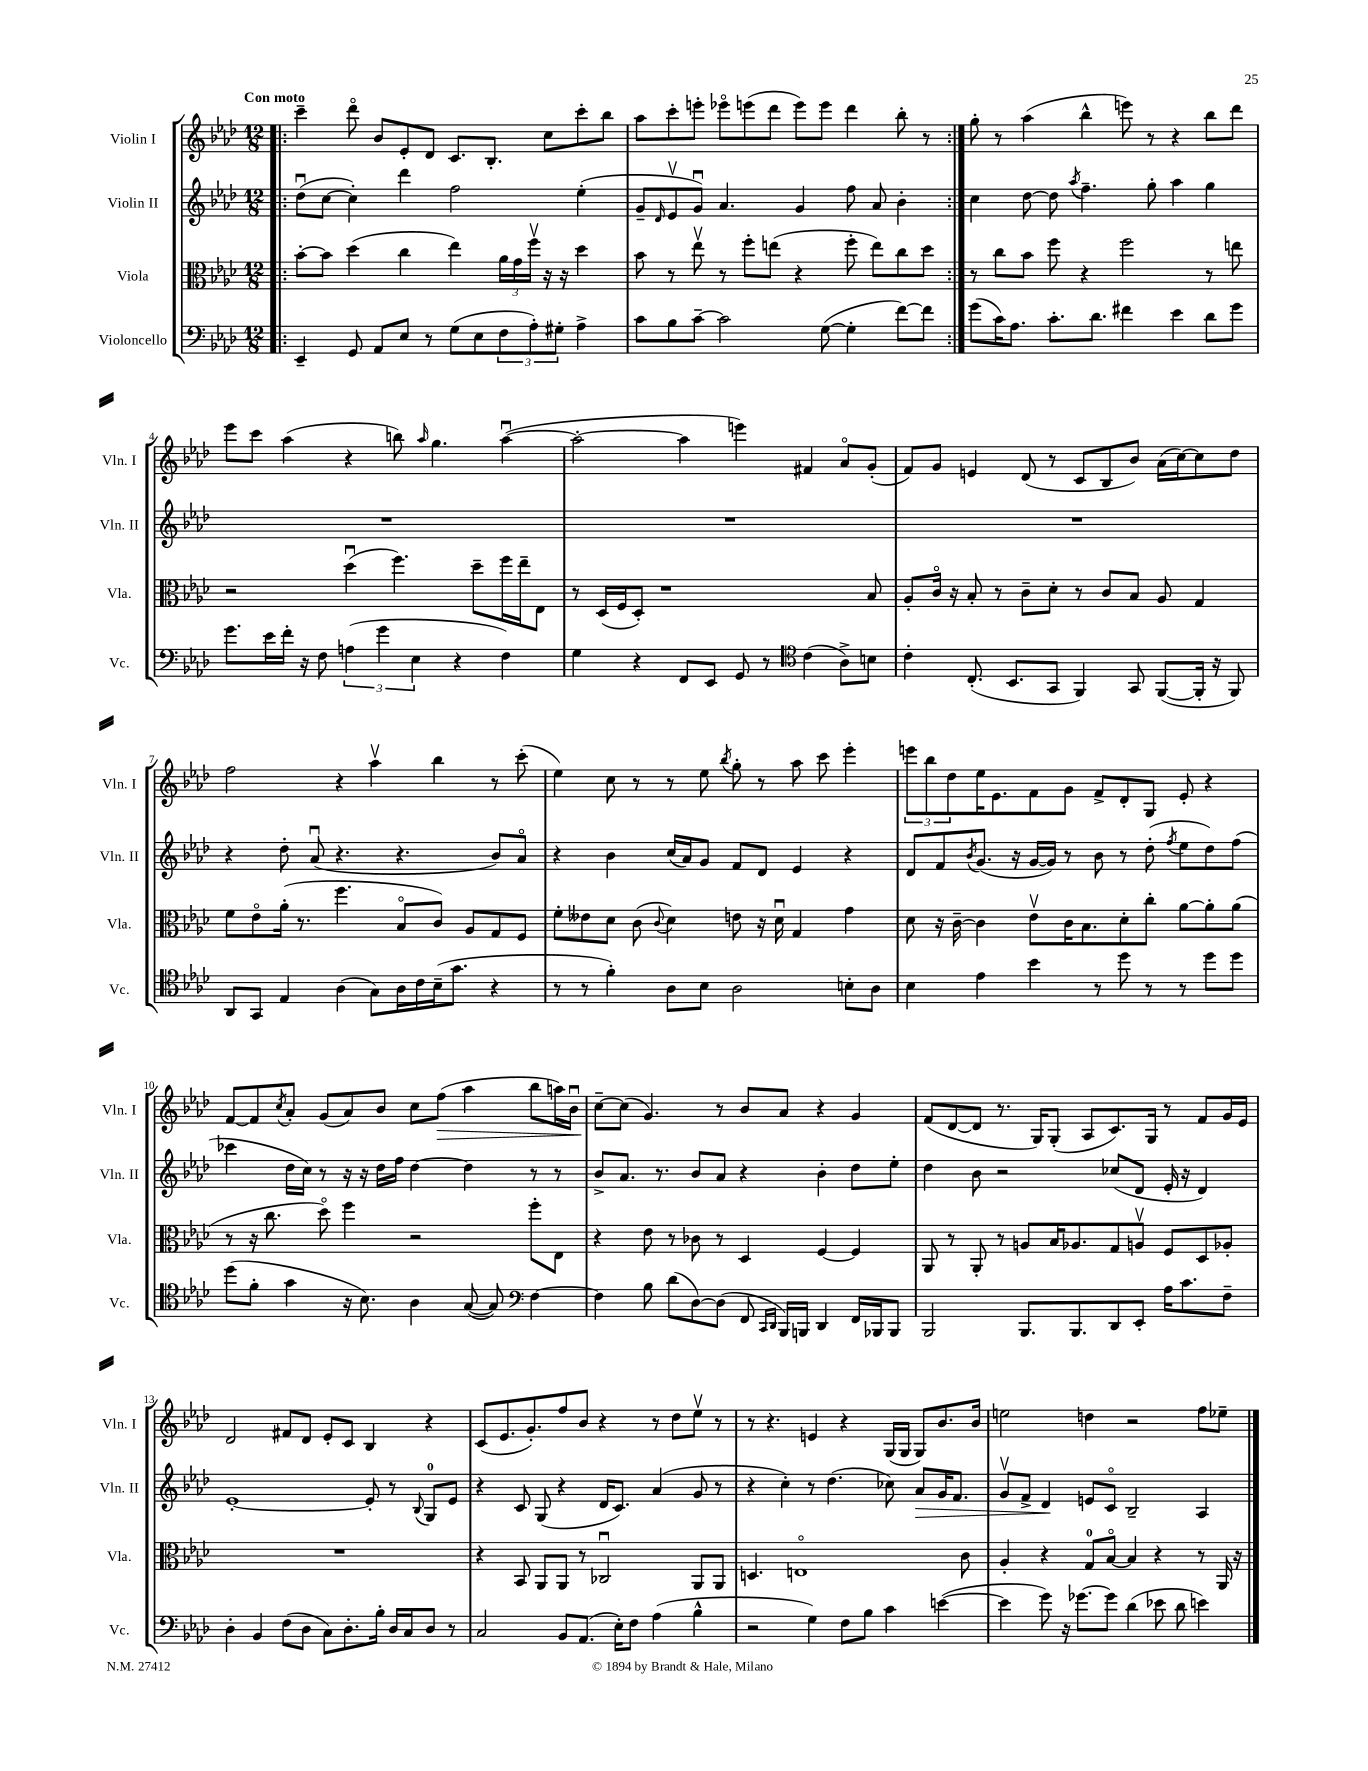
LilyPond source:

<<
\new StaffGroup <<
\new Staff = "s0" \with { instrumentName = "Violin I" shortInstrumentName = "Vln. I" } {
    \clef treble \key aes \major \numericTimeSignature \time 12/8 \tempo "Con moto"
    \repeat volta 2 { \bar ".|:" c'''4-- des'''8\flageolet bes'8 ees'8-. des'8 c'8. bes8.-. c''8 c'''8-. bes''8 |
    aes''8 c'''8-. e'''8-. ees'''8\flageolet e'''8( des'''8 e'''8) e'''8 des'''4 bes''8-. r8 | }
    g''8-. r8 aes''4( bes''4-^ e'''8) r8 r4 bes''8 des'''8 |
    ees'''8 c'''8 aes''4( r4 b''8) \grace { aes''16 } g''4. aes''4~\downbow( |
    aes''2~-. aes''4 e'''4) fis'4 aes'8\flageolet g'8-.( |
    f'8) g'8 e'4 des'8( r8 c'8 bes8 bes'8) aes'16( c''16~) c''8 des''8 |
    f''2 r4 aes''4\upbow bes''4 r8 c'''8-.( |
    ees''4) c''8 r8 r8 ees''8 \acciaccatura { bes''8 } g''8-. r8 aes''8 c'''8 ees'''4-. |
    \tuplet 3/2 { e'''8 bes''8 des''8 } ees''16 ees'8. f'8 g'8 f'8-> des'8-. g8 ees'8-. r4 |
    f'8~ f'8 \acciaccatura { c''8 } aes'8-. g'8( aes'8) bes'8 c''8 f''8\>( aes''4 bes''8 a''16) bes'16\downbow |
    c''8~--\! c''8( g'4.) r8 bes'8 aes'8 r4 g'4 |
    f'8( des'8~ des'8 r8. g16) g8-.( aes8 c'8.) g16 r8 f'8 g'16 ees'16 |
    des'2 fis'8 des'8 ees'8-. c'8 bes4 r4 |
    c'8( ees'8. g'8.-.) f''8 bes'8 r4 r8 des''8 ees''8\upbow r8 |
    r8 r4. e'4 r4 g16( g16 g8) bes'8. bes'16 |
    e''2 d''4 r2 f''8 ees''8-- \bar "|." |
}
\new Staff = "s1" \with { instrumentName = "Violin II" shortInstrumentName = "Vln. II" } {
    \clef treble \key aes \major \numericTimeSignature \time 12/8
    \repeat volta 2 { \bar ".|:" des''8\downbow( c''8~ c''4-.) des'''4 f''2 ees''4-.( |
    g'8-- \grace { des'16 } ees'8\upbow g'8\downbow) aes'4. g'4 f''8 aes'8 bes'4-. | }
    c''4 des''8~ des''8 \acciaccatura { aes''8 } f''4.-- g''8-. aes''4 g''4 |
    R1. |
    R1. |
    R1. |
    r4 des''8-. aes'8\downbow( r4. r4. bes'8) aes'8\flageolet |
    r4 bes'4 c''16( aes'16) g'8 f'8 des'8 ees'4 r4 |
    des'8 f'8 \acciaccatura { bes'8 } g'8.( r16 g'16~ g'16) r8 bes'8 r8 des''8-.( \acciaccatura { f''8 } ees''8 des''8) f''8( |
    ces'''4 des''16 c''16) r8 r16 r16 des''16 f''16 des''4~ des''4 r8 r8 |
    bes'8-> aes'8. r8. bes'8 aes'8 r4 bes'4-. des''8 ees''8-. |
    des''4 bes'8 r2 ces''8( des'8 ees'16-. r16 des'4) |
    ees'1~-. ees'8-. r8 \appoggiatura { bes8 } g8-0 ees'8 |
    r4 c'8 g8( r4 des'16 c'8.) aes'4( g'8 r8 |
    r4 c''4-.) r8 des''4.( ces''8) aes'8\> g'16 f'8. |
    g'8\upbow f'8-> des'4\! e'8 c'8\flageolet bes2-- aes4 \bar "|." |
}
\new Staff = "s2" \with { instrumentName = "Viola" shortInstrumentName = "Vla." } {
    \clef alto \key aes \major \numericTimeSignature \time 12/8
    \repeat volta 2 { \bar ".|:" bes'8~-. bes'8 des''4( c''4 ees''4) \tuplet 3/2 { aes'16 g'16 f''16\upbow } r16 r16 des''4 |
    bes'8 r8 ees''8\upbow r8 f''8-. e''8( r4 f''8-. e''8) c''8 des''8 | }
    r8 c''8 bes'8 f''8 r4 f''2 r8 e''8 |
    r2 des''4\downbow( f''4.) des''8-- f''16 ees''16-- ees8 |
    r8 des16( f16 des8-.) r1 bes8 |
    aes8-. c'16\flageolet r16 bes8-. r8 c'8-- des'8-. r8 c'8 bes8 aes8 g4 |
    f'8 ees'8\flageolet aes'16-.( r8. f''4. bes8\flageolet c'8) aes8 g8 f8 |
    f'8-. eeses'8 des'8 c'8( \appoggiatura { c'8 } des'4) e'8 r16 des'16\downbow g4 g'4 |
    des'8 r16 c'16~-- c'4 ees'8\upbow c'16 bes8. des'8-. c''8-. aes'8~ aes'8-. aes'8( |
    r8 r16 c''8. des''8\flageolet) f''4 r2 f''8-. ees8 |
    r4 ees'8 r8 ces'8 r8 des4 f4~ f4 |
    aes,8 r8 aes,8-. r8 a8 bes16 aes8. g8 a8\upbow f8 des8 aes8-. |
    R1. |
    r4 bes,8 aes,8 aes,8 r8 ces2\downbow aes,8 aes,8 |
    d4. e1\flageolet c'8 |
    aes4-. r4 g8-0 bes8~\flageolet bes4 r4 r8 aes,16 r16 \bar "|." |
}
\new Staff = "s3" \with { instrumentName = "Violoncello" shortInstrumentName = "Vc." } {
    \clef bass \key aes \major \numericTimeSignature \time 12/8
    \repeat volta 2 { \bar ".|:" ees,4-- g,8 aes,8 ees8 r8 g8( ees8 \tuplet 3/2 { f8 aes8-.) gis8-. } aes4-> |
    c'8 bes8 c'8~-- c'2 g8~( g4-. f'8~) f'8 | }
    g'8( c'16) aes8. c'8.-. des'8. fis'4 ees'4 des'8 g'8 |
    g'8. ees'16 f'16-. r16 f8 \tuplet 3/2 { a4( g'4 ees4 } r4 f4) |
    g4 r4 f,8 ees,8 g,8 r8 \clef tenor c'4( aes8->) b8 |
    c'4-. c8.-.( bes,8. g,8 f,4) g,8 f,8~( f,16-. r16 f,8) |
    aes,8 g,8 ees4 aes4( g8) aes16 c'16 bes16--( g'8. r4 |
    r8 r8 f'4-.) aes8 bes8 aes2 b8-. aes8 |
    bes4 ees'4 bes'4 r8 des''8 r8 r8 des''8 des''8 |
    des''8( f'8-. g'4 r16 bes8.) aes4 g8~( g8) \clef bass f4~ |
    f4 bes8 des'8( des8~) des8( f,8 \grace { c,16 des,16 } bes,,16) b,,16 des,4 f,16 bes,,16 bes,,8 |
    bes,,2 bes,,8. bes,,8. des,8 ees,8-. aes16 c'8. f8-- |
    des4-. bes,4 f8( des8 c8) des8.-. bes16-. des16 c16 des8 r8 |
    c2 bes,8 aes,8.( ees16-.) f8 aes4( bes4-^ |
    r2 g4) f8 bes8 c'4 e'4~( |
    e'4 g'8) r16 ges'8.~ ges'8 des'4( ees'8 des'8 e'4) \bar "|." |
}
>>
>>
